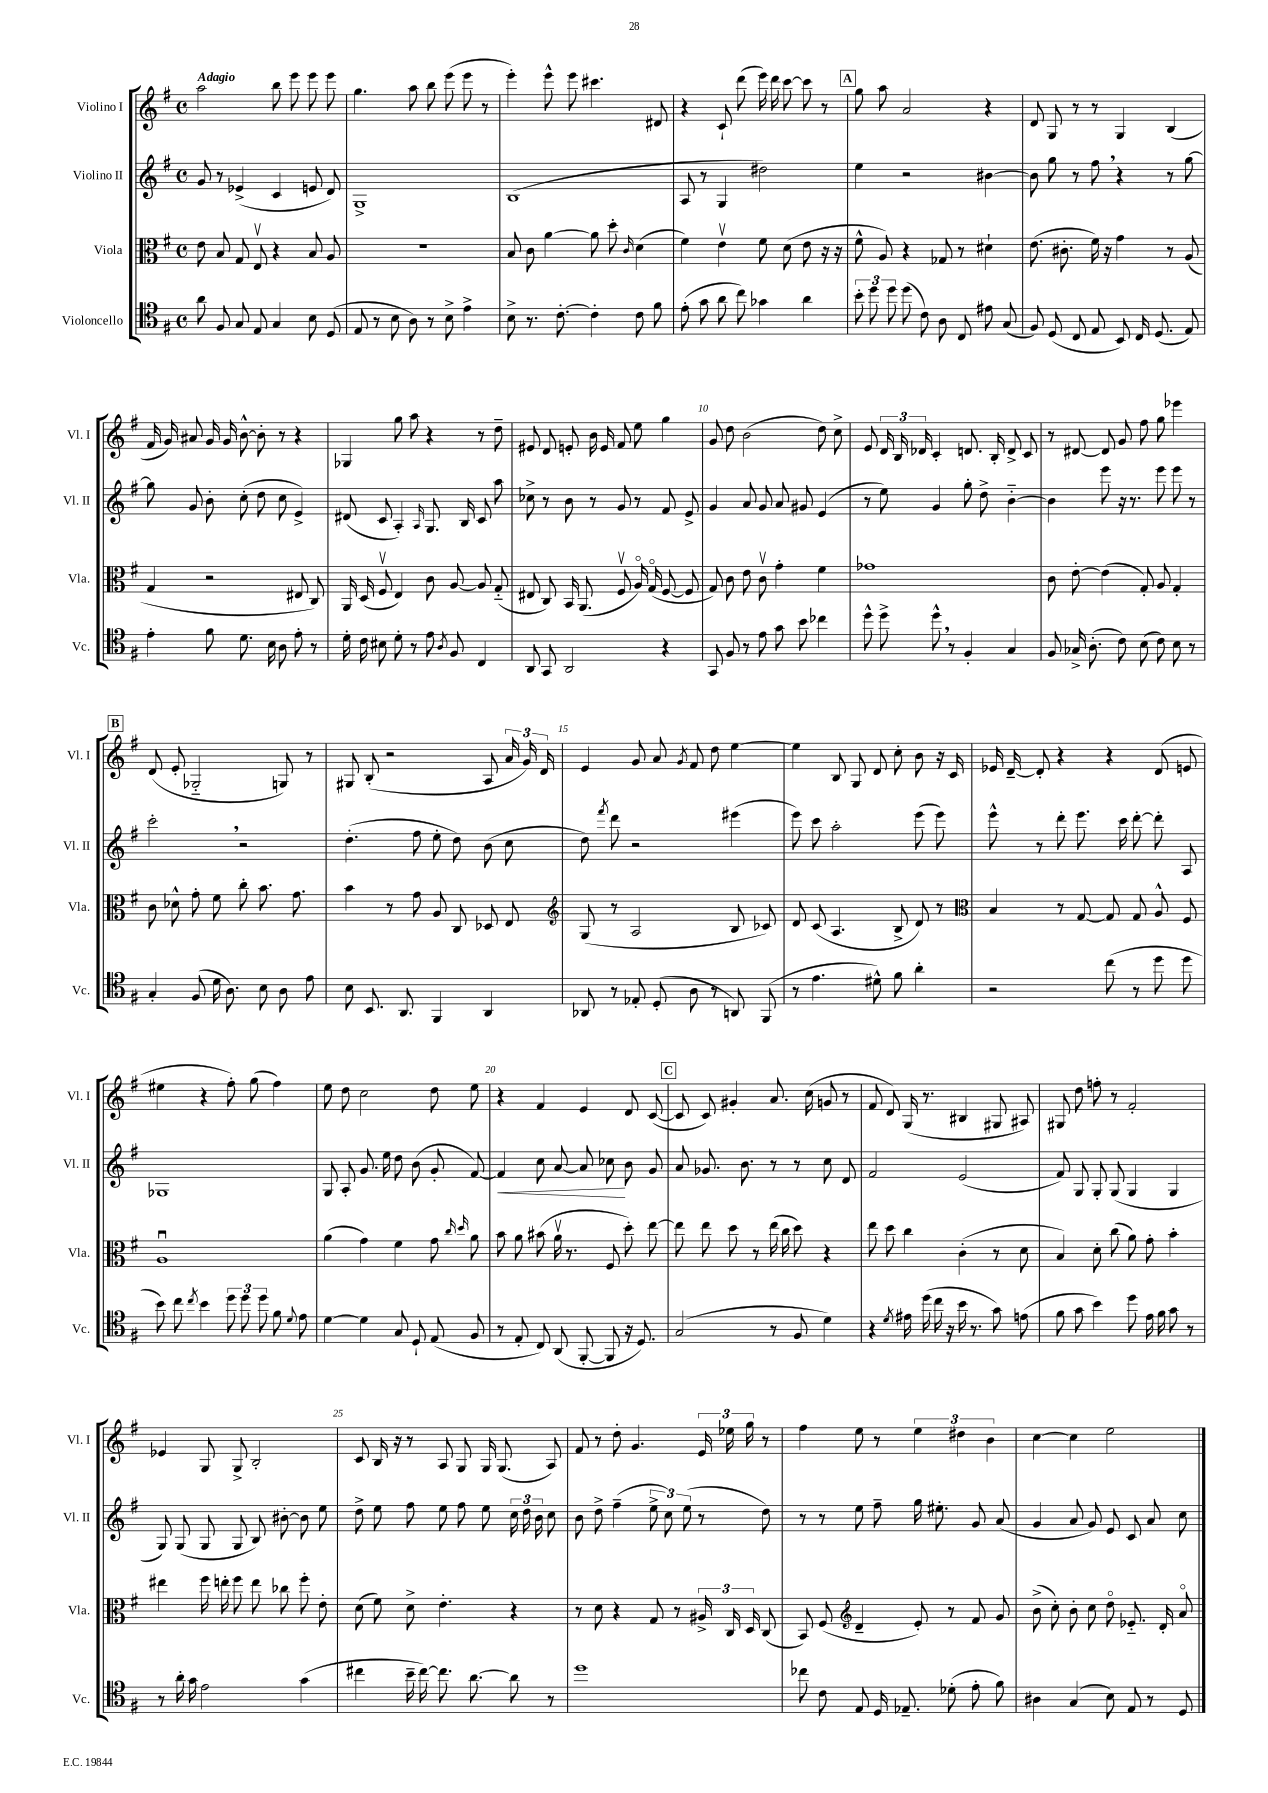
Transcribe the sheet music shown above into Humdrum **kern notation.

**kern	**kern	**kern	**kern
*staff4	*staff3	*staff2	*staff1
*clefC4	*clefC3	*clefG2	*clefG2
*k[f#]	*k[f#]	*k[f#]	*k[f#]
*M4/4	*M4/4	*M4/4	*M4/4
*met(c)	*met(c)	*met(c)	*met(c)
8a	8e	8g	2aa
8F#	8B	8r	.
8G	8G	(4e-^	.
8E	8Ev	.	.
4G	4r	4c	8bb
.	.	.	8eee
8B	8B	8e	8eee
(8D	8A	8d)	8eee
=	=	=	=
8E	1r	1G^	4.gg
8r	.	.	.
8B	.	.	.
8A)	.	.	8aa
8r	.	.	8bb
8B^	.	.	(8eee
4e^	.	.	8eee
.	.	.	8r
=	=	=	=
8B^	8B	(1B	4eee')
8.r	8c	.	.
.	[4a	.	8eee^^
[8.c'	.	.	.
.	.	.	8eee
4c']	8a]	.	4.ccc#
.	8dd'	.	.
.	16qqc	.	.
8c	(4d	.	.
8f#	.	.	8d#
=	=	=	=
(8e'	4f#)	8A	4r
8g	.	8r	.
8a	4ev	4G	8c`
8cc)	.	.	(8ddd
4g-	8f#	2dd#)	16eee)
.	.	.	16ddd
.	(8d	.	[8ccc
4a	8e	.	8ccc]
.	16r	.	8r
.	16r	.	.
=	=	=	=
12b'	8f#^^	4ee	8gg
12dd	.	.	.
.	8A)	.	8aa
12dd	.	.	.
(8dd	4r	2r	2a
8c)	.	.	.
8A	8G-	.	.
8C	8r	.	.
8e#	4d#`	[4b#	4r
(8G	.	.	.
=	=	=	=
8F#)	(8.e	8b#]	8d
(8D	.	8gg	8G
.	8.c#'	.	.
8C	.	8r	8r
8E	16f#)	8ff#	8r
.	16r	.	.
8BB)	4g	4r	4G
16C	.	.	.
(8.D	.	.	.
.	8r	8r	(4B
8E)	(8A	[8gg	.
=	=	=	=
4e'	4G	8gg]	16f#
.	.	.	16g)
.	.	8g	8a#
8f#	2r	8b'	16g
.	.	.	16g
8.d	.	(8cc'	[8b^^
.	.	8dd	8b']
16B	.	.	.
8A	.	8cc	8r
8e'	8E#	4e^)	4r
8r	8C)	.	.
=	=	=	=
16d'	16AA	(8d#	4G-
16c	(16D	.	.
8B#	8F#v	8c	.
8d'	4E)	4A')	8gg
8r	.	.	8aa
.	.	16qqA	.
8e	8c	8.G	4r
8qA	.	.	.
8F#	[8A	.	.
.	.	16B	.
4C	8A]	8c	8r
.	(8G'~	8aa	8dd~
=	=	=	=
8AA	8E#	8cc-^	8e#
8GG	8C)	8r	8d
2AA	16BB	8b	8e'
.	(8.AA	.	.
.	.	8r	16b
.	.	.	16e
.	8F#v	8g	8f#
.	16Ao)	8r	8ee
.	(16Go	.	.
4r	[8F#	8f#	4gg
.	8F#]	8e^	.
=	=	=	=
8GG	8G)	4g	8g
8F#	8c	.	8dd
8r	8e	8a	(2b
8e	8cv	8g	.
8g	4g'	8a	.
8b	.	8g#	.
4cc-	4f#	(4e	8dd)
.	.	.	8cc^
=	=	=	=
8dd^^	1g-	8r	8e
8dd^	.	8ee)	24d
.	.	.	24B
.	.	.	24d-
8dd^^	.	4g	4c'
8r	.	.	.
4F#'	.	8gg'	8.d
.	.	8dd^	.
.	.	.	16B'
4G	.	[4b'~	8d^
.	.	.	8c
=	=	=	=
8F#	8c	4b]	8r
16G-^	[8e'	.	[8d#
(8.A'	.	.	.
.	(4e]	8eee	8d#]
8c)	.	16r	8g
.	.	8.r	.
(8B	8G')	.	8ff#
8c)	8A	8eee	8gg
8B	4G'	8eee	4eee-
8r	.	8r	.
=	=	=	=
4G'	8c	2ccc'	(8d
.	8d-^^	.	8e'
(8F#	8g'	.	2G-'~
16d	8f#	.	.
8.A)	.	.	.
.	8cc'	2r	.
8B	8.b	.	.
8A	.	.	8G)
.	8.g	.	.
8e	.	.	8r
=	=	=	=
8B	4b	(4.dd'	8G#
8.BB	.	.	(8B'
.	8r	.	2r
8.AA	.	.	.
.	8g	8ff#	.
4FF#	8A	8ee'	.
.	8C	8dd)	.
4AA	8D-	(8b	8A
.	8E	8cc	24a
.	.	.	24g)
.	.	.	24d
=	=	=	=
*	*clefG2	*	*
8AA-	(8G	8dd)	4e
.	.	8qfff#	.
8r	8r	8ddd	.
8E-'	2A	2r	8g
(8D'	.	.	8a
.	.	.	8qg
8A	.	.	8f#
8r	.	.	8dd
8AA)	8B	(4eee#	[4ee
(8FF#	8c-)	.	.
=	=	=	=
8r	8d	8eee)	4ee]
4.e	(8c	8ccc	.
.	4.A	2aa'	8B
.	.	.	8G
8d#^^)	.	.	8d
8f#	8B^	.	8cc'
4a'	8d)	(8eee	8b
.	8r	8eee)	16r
.	.	.	16c
=	=	=	=
*	*clefC3	*	*
2r	4B	8eee^^	16e-
.	.	.	[16d~
.	.	8r	8d']
.	8r	8ddd'	4r
.	[8G	8.eee	.
(8cc	8G]	.	4r
.	.	16ccc	.
8r	8G	[8ddd'	.
8dd	8A^^	8ddd']	(8d
8dd	8F#	8A	8e
=	=	=	=
8b)	1Au	1G-	4ee#
8cc	.	.	.
8qcc	.	.	.
4b	.	.	4r
12dd	.	.	8ff#')
12dd	.	.	.
.	.	.	(8gg
12dd	.	.	.
8f#	.	.	4ff#)
8qqd	.	.	.
8e	.	.	.
=	=	=	=
[4d	(4a	8G	8ee
.	.	8A'	8dd
4d]	4g)	8.g	2cc
.	.	16ee	.
8G	4f#	8dd	.
8D`	.	(8b	.
(8E	8g	8g'	8dd
.	16qqcc	.	.
.	16qqdd	.	.
8F#	8a	[8f#)	8ee
=	=	=	=
8r	8b	4f#]	4r
8E'	8a	.	.
8C)	(8b#	8cc	4f#
(8AA	16av	[8a	.
.	8.r	.	.
[8FF#'	.	8a]	4e
8FF#]	8F#	8cc-	.
16r	8dd')	8b	8d
8.D)	.	.	.
.	[8ee	8g	([8c
=	=	=	=
(2G	8ee]	8a	8c]
.	8ee	8.g-	8c)
.	8dd	.	4g#'
.	.	8.b	.
.	8r	.	.
8r	(16ee	8r	8.a
.	16cc	.	.
8F#	8dd)	8r	.
.	.	.	(16cc
4d)	4r	8cc	8g
.	.	8d	8r
=	=	=	=
4r	8ee	2f#	8f#
.	8dd	.	8d)
8qd	.	.	.
16e#	4cc	.	(16G
(16dd	.	.	8.r
16cc	.	.	.
16r	.	.	.
16b	(4c'	(2e	4B#
8.r	.	.	.
8g)	8r	.	8G#
(8e	8d	.	8A#)
=	=	=	=
8f#	4B)	8f#)	8G#
8g	.	8G	8dd
4b)	8d'	8G'	8ff'
.	(8cc	(8G	8r
8dd	8a)	4G	2f#'
16e	8g'	.	.
16f#	.	.	.
8g	4b'	4G	.
8r	.	.	.
=	=	=	=
8r	4ee#	8G)	4e-
16a'	.	(8G	.
16g	.	.	.
2e	16ff#	8G	8G
.	16ee'	.	.
.	8ff#	8G	8G^
.	8ee	8B)	2B'
.	8cc-	[8b#'	.
(4g	8ff#'	8b#]	.
.	8e'	8ee	.
=	=	=	=
4cc#	(8d	8dd^	8c
.	8f#)	8ee	16B
.	.	.	16r
16b~	8d^	8ff#	8r
[16cc#)	.	.	.
8.cc#]	4.e'	8ee	8A
.	.	8ff#	8G
[8.a	.	.	.
.	.	8ee	16G
.	.	.	(8.G
8a]	4r	24cc	.
.	.	24dd	.
.	.	24b	.
8r	.	8cc	8A)
=	=	=	=
1dd	8r	8b	8f#
.	8d	8dd^	8r
.	4r	(4ff#~	8dd'
.	.	.	4.g
.	8G	12ee^	.
.	.	12cc)	.
.	8r	.	.
.	.	(12ee	.
.	24A#^	8r	24e
.	24C	.	24ee-
.	24D	.	24gg
.	(8C	8dd)	8r
=	=	=	=
8cc-	8BB)	8r	4ff#
8c	(8F#	8r	.
*	*clefG2	*	*
8E	4d~	8ee	8ee
16D	.	8ff#~	8r
8.E-~	.	.	.
.	8e')	16gg	6ee
.	.	8.ee#'	.
(8d-'	8r	.	.
.	.	.	6dd#
8e'	8f#	8g	.
.	.	.	6b
8f#)	8g	(8a	.
=	=	=	=
4A#	(8b^	4g	[4cc
.	8cc')	.	.
(4G	8b'	8a	4cc]
.	8cc	8g)	.
8B)	8ddo	8e	2ee
8E	8.e-'~	8c	.
8r	.	8a	.
.	16d'	.	.
8D	8ao	8cc	.
==	==	==	==
*-	*-	*-	*-
